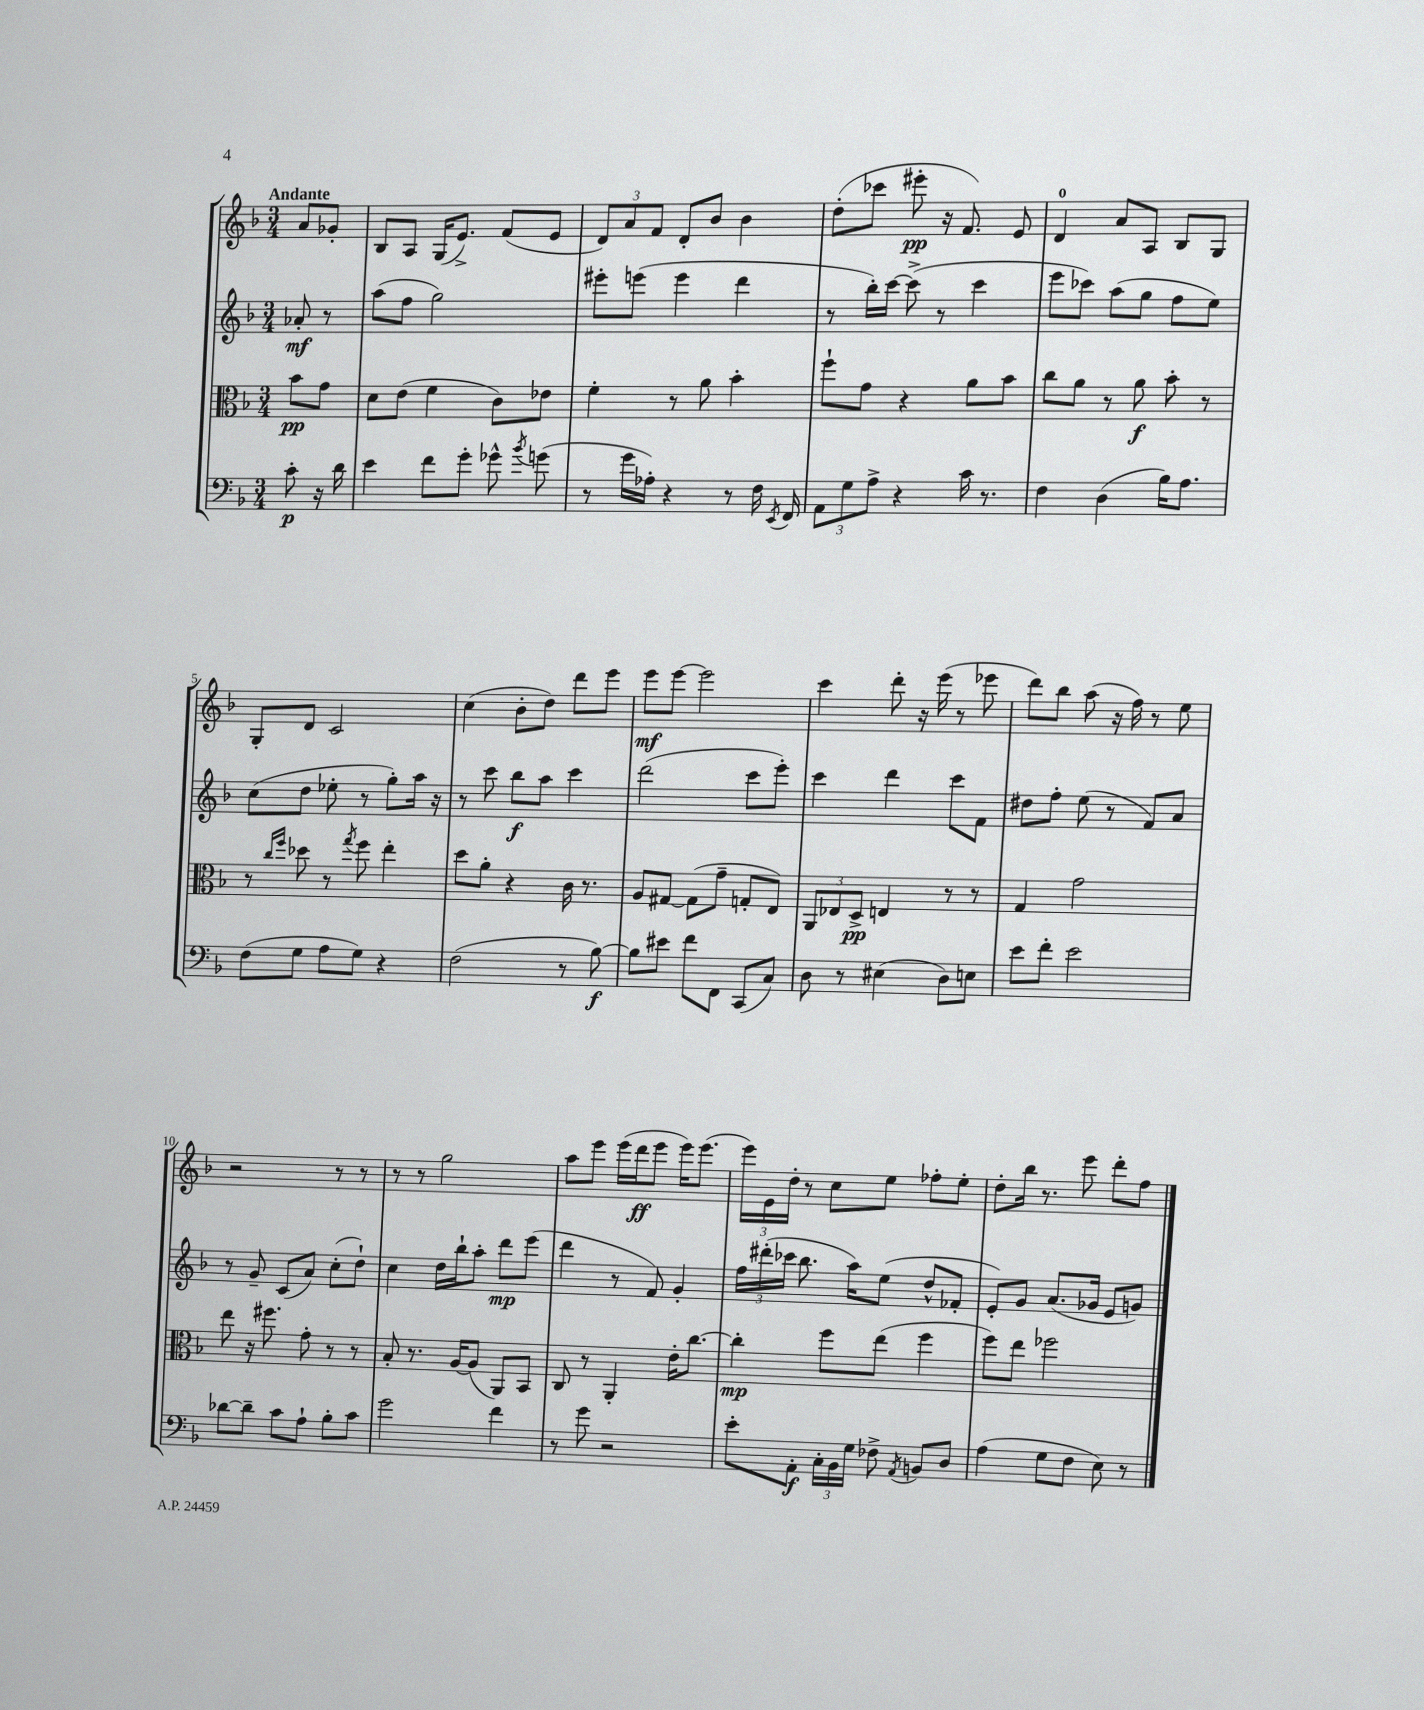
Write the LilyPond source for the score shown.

<<
\new StaffGroup <<
\new Staff = "s0" {
    \clef treble \key f \major \numericTimeSignature \time 3/4 \partial 4 \tempo "Andante"
    \autoBeamOff a'8[ ges'8]-. |
    bes8[ a8] g16[( e'8.]->) f'8[( e'8] |
    \tuplet 3/2 { d'8[) a'8 f'8] } d'8[-. bes'8] bes'4 |
    d''8[-.( ces'''8] eis'''8-.\pp r16 f'8.) e'8 |
    d'4-0 a'8[ a8] bes8[ g8] |
    g8[-. d'8] c'2 |
    c''4( bes'8[-. d''8]) d'''8[ e'''8] |
    e'''8[\mf e'''8]~ e'''2 |
    c'''4 d'''8-. r16 e'''16( r8 ees'''8 |
    d'''8[) bes''8] a''8( r16 f''16) r8 e''8 |
    r2 r8 r8 |
    r8 r8 g''2 |
    a''8[ e'''8] e'''16[( d'''16\ff e'''8] e'''16[) e'''8.]( |
    \tuplet 3/2 { e'''16[) e'16 d''16]-. } r8 c''8[ e''8] fes''8[-. e''8]-. |
    d''8[-. bes''16] r8. e'''8 d'''8[-. f''8] \bar "|." |
}
\new Staff = "s1" {
    \clef treble \key f \major \numericTimeSignature \time 3/4 \partial 4
    \autoBeamOff aes'8-.\mf r8 |
    a''8[( f''8] g''2) |
    eis'''8[-. e'''8]( e'''4 d'''4 |
    r8 bes''16[-.) c'''16]~ c'''8->( r8 c'''4 |
    e'''8[ ces'''8]) a''8[( g''8] f''8[ e''8]) |
    c''8[( d''8] ees''8-. r8 g''8[-.) a''16] r16 |
    r8 c'''8 bes''8[\f a''8] c'''4 |
    d'''2( c'''8[ e'''8]-.) |
    c'''4 d'''4 c'''8[ f'8] |
    dis''8[ f''8]-. e''8( r8 f'8[) a'8] |
    r8 g'8-- c'8[( a'8]) c''8[-.( d''8]-!) |
    c''4 d''16[ bes''16-! a''8]-. d'''8[\mp e'''8]( |
    d'''4 r8 f'8) g'4-. |
    \tuplet 3/2 { f''16[ dis'''16-.( ces'''16] } bes''8. a''16[) e''8]( d''8[-^ fes'8]-. |
    e'8[-.) g'8] a'8.[( ges'16] e'8[ g'8]) \bar "|." |
}
\new Staff = "s2" {
    \clef alto \key f \major \numericTimeSignature \time 3/4 \partial 4
    \autoBeamOff bes'8[\pp g'8] |
    d'8[ e'8]( f'4 c'8[) ees'8] |
    f'4-. r8 a'8 bes'4-. |
    f''8[-! g'8] r4 a'8[ bes'8] |
    c''8[ a'8] r8 a'8\f bes'8-. r8 |
    r8 \grace { c''16[ f''16] } des''8 r8 \acciaccatura { g''8 } f''8 e''4-. |
    d''8[ a'8]-. r4 c'16 r8. |
    a8[ gis8]~ gis8[( g'8]-- g8[-. e8]) |
    \tuplet 3/2 { a,8[ ees8 d8]->\pp } e4 r8 r8 |
    g4 g'2 |
    e''8 r16 fis''8. g'8-. r8 r8 |
    bes8-. r8. a16[~ a8]( a,8[) bes,8] |
    c8 r8 a,4-. e'16[-. c''8.]~ |
    c''4-.\mp f''8[ e''8]( f''4 |
    f''8[) e''8] fes''2 \bar "|." |
}
\new Staff = "s3" {
    \clef bass \key f \major \numericTimeSignature \time 3/4 \partial 4
    \autoBeamOff c'8-.\p r16 d'16 |
    e'4 f'8[ g'8]-. ges'8-^ \acciaccatura { bes'8 } g'8( |
    r8 g'16[ aes16]-.) r4 r8 f16 \acciaccatura { e,8 } f,16 |
    \tuplet 3/2 { a,8[ g8 a8]-> } r4 c'16 r8. |
    f4 d4( bes16[) a8.] |
    f8[( g8] a8[ g8]) r4 |
    f2( r8 bes8~\f) |
    bes8[ eis'8] f'8[ f,8] c,8[( c8]) |
    d8 r8 eis4( d8[) e8] |
    e'8[ f'8]-. e'2 |
    des'8[~ des'8]-- c'8[ a8]-! bes8[-. c'8] |
    g'2 f'4 |
    r8 g'8 r2 |
    e'8[-. a,8]-.\f \tuplet 3/2 { c16[-. bes,16 g16] } fes8-> \acciaccatura { a,8 } b,8[ d8] |
    a4( g8[ f8] e8) r8 \bar "|." |
}
>>
>>
